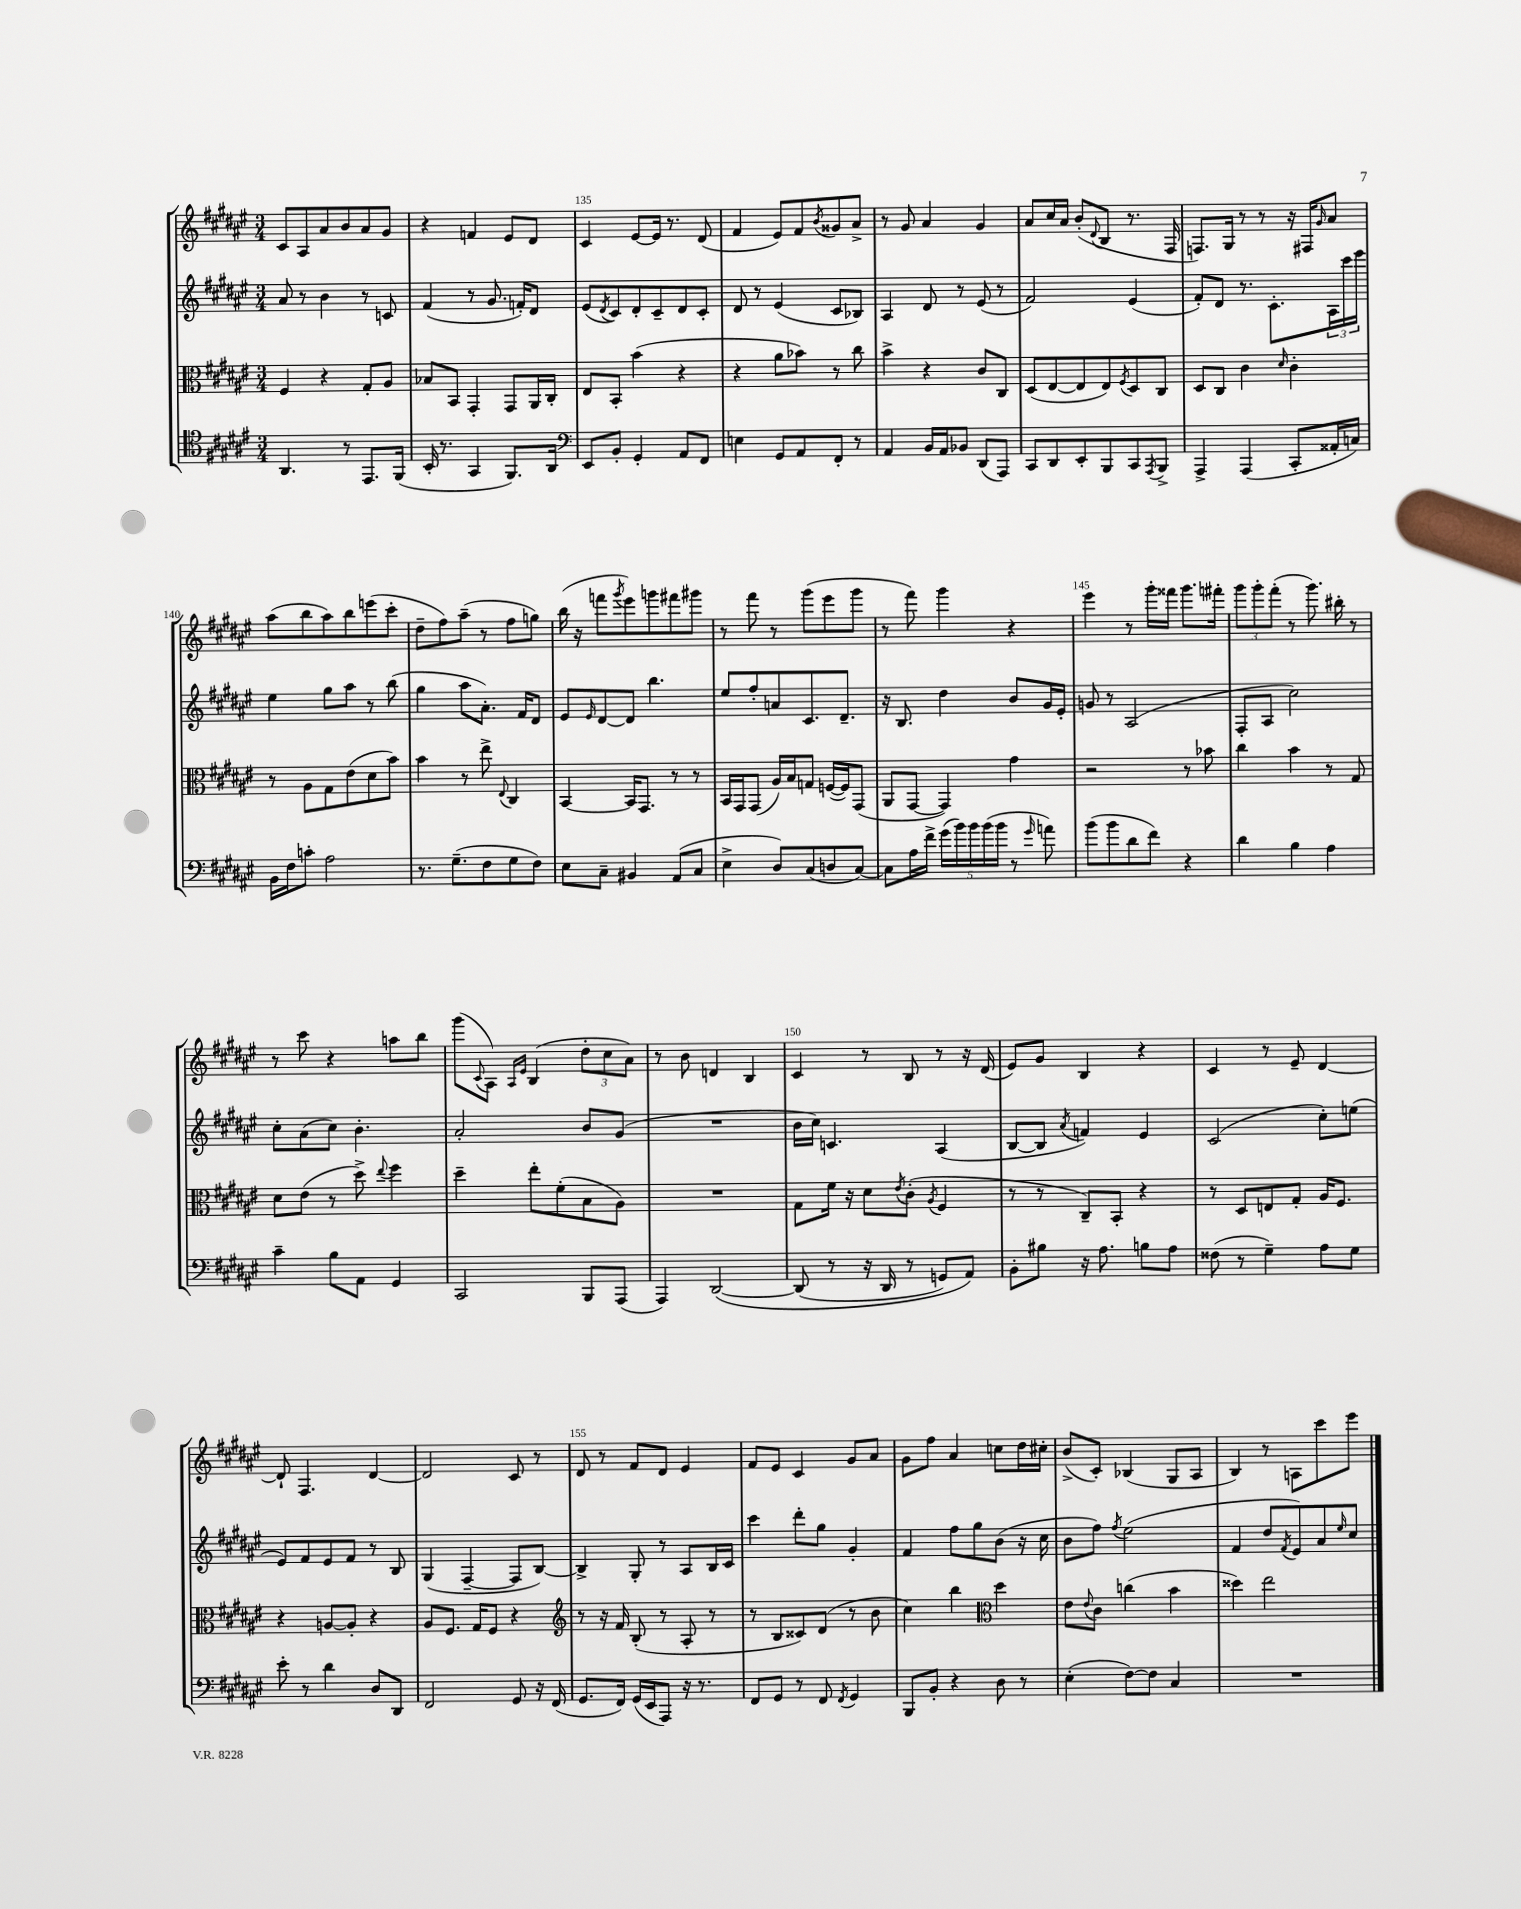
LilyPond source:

<<
\new StaffGroup <<
\new Staff = "s0" {
    \clef treble \key fis \major \numericTimeSignature \time 3/4
    cis'8 ais8 ais'8 b'8 ais'8 gis'8 |
    r4 f'4 eis'8 dis'8 |
    cis'4 eis'8~ eis'16 r8. dis'8( |
    fis'4 eis'8) fis'8 \acciaccatura { b'8 } gisis'8 ais'8-> |
    r8 gis'8 ais'4 gis'4 |
    ais'8 cis''16 ais'16 b'8-.( \appoggiatura { dis'8 } b8 r8. fis16 |
    f8.) gis16 r8 r8 r16 fis16 \grace { gis'16 } ais'8 |
    ais''8( b''8 ais''8) b''8 e'''8( cis'''8-. |
    dis''8-- fis''8) ais''8--( r8 fis''8 g''8) |
    b''16( r16 f'''8 \acciaccatura { gis'''8 } eis'''8) g'''8 fis'''8 gis'''8 |
    r8 fis'''8 r8 gis'''8( eis'''8 gis'''8 |
    r8 fis'''8) gis'''4 r4 |
    eis'''4 r8 gis'''16-. fisis'''16 gis'''8. fis'''16-. |
    \tuplet 3/2 { gis'''8 gis'''8-. fis'''8-.( } r8 gis'''8.) bis''16-. r8 |
    r8 cis'''8 r4 a''8 b''8 |
    gis'''8( \appoggiatura { cis'8 } ais8) \grace { ais16 eis'16 } b4( \tuplet 3/2 { dis''8-. cis''8 ais'8) } |
    r8 b'8 d'4 b4 |
    cis'4 r8 b8 r8 r16 dis'16( |
    eis'8) gis'8 b4 r4 |
    cis'4 r8 eis'8-- dis'4~ |
    dis'8-! fis4. dis'4~ |
    dis'2 cis'8 r8 |
    dis'8 r8 fis'8 dis'8 eis'4 |
    fis'8 eis'8 cis'4 gis'8 ais'8 |
    gis'8 fis''8 ais'4 c''8 dis''16 cis''16-. |
    b'8->( cis'8-.) bes4( gis8 ais8 |
    b4) r8 a8 cis'''8 eis'''8 \bar "|." |
}
\new Staff = "s1" {
    \clef treble \key fis \major \numericTimeSignature \time 3/4
    ais'8 r8 b'4 r8 c'8 |
    fis'4( r8 gis'8. f'16-.) dis'8 |
    eis'8( \acciaccatura { dis'8 } cis'8) dis'8-. cis'8-- dis'8 cis'8-. |
    dis'8 r8 eis'4( cis'8 bes8) |
    ais4 dis'8 r8 eis'8( r8 |
    fis'2) eis'4( |
    fis'8-.) dis'8 r8. cis'8.-. \tuplet 3/2 { ais16 cis'''16 eis'''16 } |
    eis''4 gis''8 ais''8 r8 b''8( |
    gis''4 ais''8 ais'8.-.) fis'16 dis'8 |
    eis'8 \grace { eis'16 } dis'8~ dis'8 b''4. |
    eis''8 fis''8-. a'8 cis'8. dis'8.-- |
    r16 b8. dis''4 b'8 gis'16 eis'16-. |
    g'8 r8 ais2( |
    fis8-. ais8 cis''2) |
    cis''8-. ais'8( cis''8) b'4.-. |
    ais'2-. b'8 gis'8( |
    R2. |
    b'16 cis''16) c'4. ais4( |
    b8~ b8 \acciaccatura { ais'8 } f'4) eis'4 |
    cis'2( cis''8-.) e''8( |
    eis'8) fis'8 eis'8 fis'8 r8 b8 |
    gis4( fis4~-- fis8 b8~) |
    b4-> gis8-. r8 ais8 b16 cis'16 |
    cis'''4 dis'''8-. gis''8 gis'4-. |
    fis'4 fis''8 gis''8 b'8( r16 cis''16 |
    b'8 fis''8) \acciaccatura { fis''8 } eis''2( |
    fis'4 dis''8 \acciaccatura { fis'8 } eis'8) ais'8 \grace { eis''16 } cis''8 \bar "|." |
}
\new Staff = "s2" {
    \clef alto \key fis \major \numericTimeSignature \time 3/4
    fis4 r4 gis8-. ais8 |
    bes8 b,8 gis,4-. gis,8 ais,16 cis16-. |
    eis8 b,8-. b'4( r4 |
    r4 ais'8 bes'8) r8 cis''8 |
    b'4-> r4 cis'8 cis8 |
    dis8( eis8~ eis8 eis8) \acciaccatura { fis8 } dis8 cis8 |
    dis8 cis8 cis'4 \grace { dis'16 } cis'4-. |
    r8 ais8 gis8 eis'8( dis'8 b'8) |
    b'4 r8 eis''8-> \appoggiatura { eis8 } cis4 |
    b,4~ b,16 gis,8. r8 r8 |
    b,16 gis,16 gis,8( ais16) b16 g8 f16~( f16) gis,8( |
    ais,8 gis,8~ gis,4) gis'4 |
    r2 r8 bes'8 |
    cis''4 b'4 r8 gis8 |
    dis'8 eis'8( r8 dis''8->) \appoggiatura { eis''8 } fis''4 |
    dis''4-- eis''8-. fis'8-.( b8 ais8) |
    R2. |
    gis8 fis'16 r16 dis'8 \acciaccatura { eis'8 } cis'8-.( \acciaccatura { ais8 } fis4 |
    r8 r8 cis8--) b,8-. r4 |
    r8 dis8 e8 gis8-. ais16 fis8. |
    r4 a8~ a8-. r4 |
    ais8 fis8. gis16 fis8 r4 |
    \clef treble r8 r16 fis'16 b8-.( r8 ais8-. r8 |
    r8 b8 cisis'8) dis'8( r8 b'8 |
    cis''4) b''4 \clef alto dis''4 |
    eis'8 \appoggiatura { eis'8 } cis'8 c''4( b'4 |
    disis''4) eis''2 \bar "|." |
}
\new Staff = "s3" {
    \clef tenor \key fis \major \numericTimeSignature \time 3/4
    ais,4. r8 eis,8. fis,16( |
    b,16-. r8. gis,4 fis,8.) ais,16 |
    \clef bass eis,8 b,8-. gis,4-. ais,8 fis,8 |
    e4 gis,8 ais,8 fis,8-. r8 |
    ais,4 b,16 ais,16 bes,8 dis,8( ais,,8) |
    cis,8 dis,8 eis,8-. b,,8 cis,8 \acciaccatura { ais,,8 } b,,8-> |
    ais,,4-> ais,,4( cis,8-. aisis,16-. c16) |
    b,16 fis16 c'8-. ais2 |
    r8. gis8.--( fis8 gis8 fis8) |
    eis8 cis8-- bis,4 ais,8( cis8 |
    eis4-> dis8) cis8( d8 cis8~) |
    cis8 ais16 fis'16-> \tuplet 5/4 { gis'16( b'16) b'16 b'16( b'16 } r8 \grace { gis'16 } a'8) |
    b'8( b'8 dis'8 fis'8) r4 |
    dis'4 b4 ais4 |
    cis'4-- b8 ais,8 gis,4 |
    cis,2 b,,8 ais,,8( |
    ais,,4) dis,2~\( |
    dis,8( r8 r16 dis,16 r8 g,8) ais,8\) |
    b,8-. bis8 r16 ais8. b8 ais8 |
    fisis8( r8 gis4--) ais8 gis8 |
    eis'8-. r8 dis'4 dis8 dis,8 |
    fis,2 gis,8 r16 fis,16( |
    gis,8. fis,16) gis,16( eis,16 ais,,8) r16 r8. |
    fis,8 gis,8 r8 fis,8 \acciaccatura { fis,8 } gis,4 |
    b,,8 b,8-. r4 dis8 r8 |
    eis4-.( fis8~) fis8 cis4 |
    R2. \bar "|." |
}
>>
>>
\layout { \context { \Score currentBarNumber = #133 \override BarNumber.break-visibility = ##(#f #t #t) barNumberVisibility = #(every-nth-bar-number-visible 5) } }
